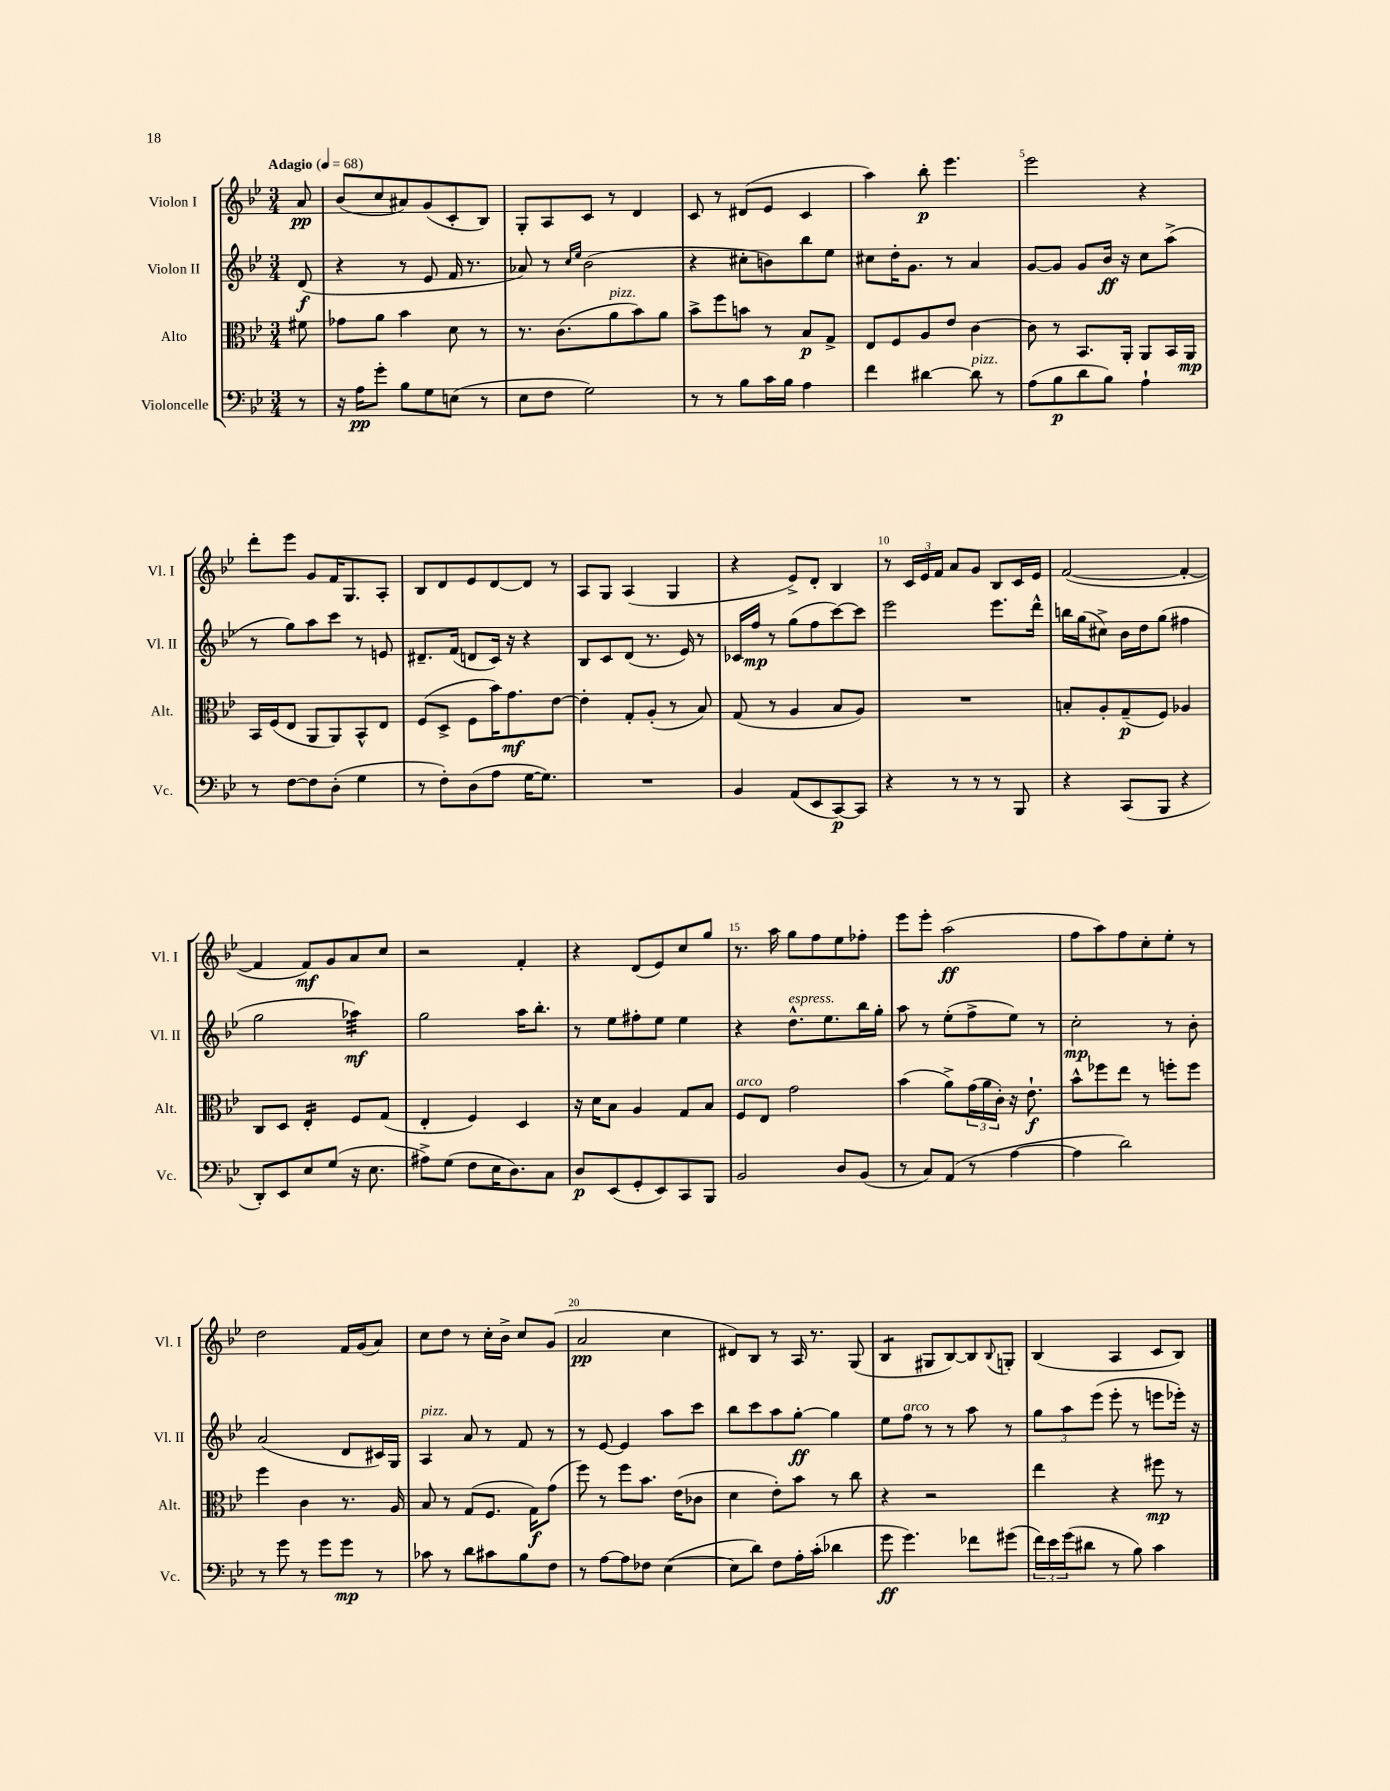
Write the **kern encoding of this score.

**kern	**kern	**kern	**kern
*staff4	*staff3	*staff2	*staff1
*clefF4	*clefC3	*clefG2	*clefG2
*k[b-e-]	*k[b-e-]	*k[b-e-]	*k[b-e-]
*M3/4	*M3/4	*M3/4	*M3/4
*MM68	*MM68	*MM68	*MM68
8r	8f#\	(8d/	8a/
=	=	=	=
16r	8g-\L	4r	(8b-/L
16A\LK	.	.	.
8g'\J	8a\J	.	8cc/
8B-\L	4b-\	8r	8a#/)
8G\	.	8e-/	(8g/
(8E\J	8d\	16f/	8c'/
.	.	8.r	.
8r	8r	.	8B-/J)
=	=	=	=
8E-\L	8.r	8a-/)	8G'/L
8F\J	.	8r	8A/
.	(8.c\L	.	.
.	.	16qqcc/LL	.
.	.	16qqee-/JJ	.
2G\)	.	(2b-\	8c/J
.	8a\	.	8r
.	8b-\)	.	4d/
.	8a\J	.	.
=	=	=	=
8r	8b-^\L	4r	8c/
8r	8ff\	.	8r
8B-\L	8b\J	8cc#'\L	(8d#/L
16c\L	8r	8b\)	8e-/J
16B-\JJ	.	.	.
4A\	8B-/L	8bb-\	4c/
.	8G^/J	8ee-\J	.
=	=	=	=
4f\	8E-/L	8cc#\L	4aa\)
.	8F/	16dd'\K	.
.	.	8.g\J	.
[4d#\	8A/	.	8bb-'\
.	8e-/J	8r	4.eee-\
8d#\]	[4c\	4a/	.
8r	.	.	.
=	=	=	=
(8A\L	8c\]	[8g/L	2eee-\
8B-\	8r	8g/]J	.
8d\	8.BB-/L	8g/L	.
8B-\J)	.	16b-/Jk	.
.	16AA'/Jk	16r	.
4A`\	8AA/L	8cc\L	4r
.	16BB-/L	(8aa^\J	.
.	16AA/JJ	.	.
=	=	=	=
8r	16BB-/LL	8r	8ddd'\L
.	(16F/J	.	.
[8F\L	8E-/J	8gg\L)	8eee-\J
8F\]	8AA/L	8aa\	8g/L
(8D'\J	8AA/)	8ccc\J	16f/K
.	.	.	8.G/
4G\	8BB-^^/	8r	.
.	8E-/J	8e/	8A'/J
=	=	=	=
8r	(8F/L	8.d#~/L	8B-/L
8F'\L)	8D^/J	.	8d/
.	.	(16f/Jk	.
(8D\	8F\L	8d/L	8e-/
8A\J	16b-\K)	16c/Jk)	[8d/
.	8.g\	16r	.
[16G\LK	.	4r	8d/]J
8.G\]J)	.	.	.
.	[8e-\J	.	8r
=	=	=	=
2.r	4e-'\]	8B-/L	8A/L
.	.	8c/	8G/J
.	8G'/L	(8d/J	(4A/
.	(8A'/J	8.r	.
.	8r	.	4G/
.	.	16e-/)	.
.	8B-/)	8r	.
=	=	=	=
4BB-/	(8G/	16c-/LL	4r
.	.	16ff/JJ	.
.	8r	8r	.
(8AA/L	4A/	(8gg\L	8e-^/L)
8EE-/	.	8ff\	8d'/J
[8CC/)	8B-/L	[8ccc\)	4B-/
8CC/]J	8A/J)	8ccc\]J	.
=	=	=	=
4r	2.r	2eee-\	8r
.	.	.	24c/LL
.	.	.	24e-/
.	.	.	24f/JJ
8r	.	.	8a/L
8r	.	.	8g/J
8r	.	8.eee-\L	8B-/L
8BBB-/	.	.	16c/L
.	.	16ddd^^\Jk	16e-/JJ
=	=	=	=
4r	8B'/L	16bb\LL	([2f/
.	.	(16gg\J	.
.	8A'/	8cc#^\J)	.
(8CC/L	(8G~/	16b-\LL	.
.	.	16dd\J	.
8BBB-/J	8F/J)	(8gg\J	.
4r	4A-/	4ff#\	4f'/_
=	=	=	=
8DD'/L)	8C/L	2gg\	4f/]
8EE-/	8D/J	.	.
8E-/	4E-'/	.	8f/L)
(8G/J	.	.	8g/
16r	8F/L	4aa-\)	8a/
8.E-\	.	.	.
.	(8G/J	.	8cc/J
=	=	=	=
8A#^\L)	4E-'/	2gg\	2r
(8G\J	.	.	.
8F\L	4F/)	.	.
16E-\K	.	.	.
8.D\)	.	.	.
.	4D/	16aa\LK	4f'/
.	.	8.bb-'\J	.
8C\J	.	.	.
=	=	=	=
8D/L	16r	8r	4r
.	16d\LK	.	.
(8EE-/	8B-\J	8ee-\L	.
8GG'/	4A/	8ff#'\	(8d/L
8EE-/)	.	8ee-\J	8e-/)
8CC/	8G/L	4ee-\	8cc/
8BBB-/J	8B-/J	.	8gg/J
=	=	=	=
2BB-/	8F/L	4r	8.r
.	8E-/J	.	.
.	.	.	16aa\
.	2g\	8.dd^^\L	8gg\L
.	.	.	8ff\
.	.	8.ee-\	.
8D/L	.	.	8ee-\
(8BB-/J	.	16bb-\L	8ff-'\J
.	.	16gg'\JJ	.
=	=	=	=
8r	(4b-\	8aa\	8eee-\L
8C/L)	.	8r	8eee-'\J
(8AA/J	8a^\L)	(8ee-'\L	(2aa\
8r	(24g\L	8ff^\	.
.	24a\	.	.
.	24c'\JJ)	.	.
[4A\	16r	8ee-\J)	.
.	8.e-`\	.	.
.	.	8r	.
=	=	=	=
4A\]	8b-^^\L	2cc'\	8ff\L
.	8ff-\	.	8aa\)
2d\)	8ee-\J	.	8ff\
.	8r	.	8cc'\
.	8ff'\L	8r	8ee-'\J
.	8ff\J	8b-'\	8r
=	=	=	=
8r	4ff\	(2a/	2dd\
8g\	.	.	.
8r	4c\	.	.
8g\L	.	.	.
8g\J	8.r	8d/L	16f/LL
.	.	.	(16g/J
8r	.	16c#/L)	8a/J)
.	16A/	16G/JJ	.
=	=	=	=
8c-\	8B-/	4A/	8cc\L
8r	8r	.	8dd\J
8d\L	(8G/L	8a/	8r
8c#\	8.F/J	8r	16cc'\LL
.	.	.	16b-^\JJ
8B-\	.	8f/	8cc/L
.	16G\LK)	.	.
8F\J	(8g\J	8r	(8g/J
=	=	=	=
8r	8ff\)	8r	2a/
[8A\L	8r	[8e-/	.
8A\]	8ff\L	4e-/]	.
8F-\J	8.b-\J	.	.
([4E-\	.	8aa\L	4cc\
.	(16e-\LK	.	.
.	8c-\J	8ccc\J	.
=	=	=	=
8E-\]L	4d\	8bb-\L	8d#/L)
8d\J)	.	8ccc\	8B-/J
8F\L	8e-'\L)	8aa\	8r
16A'\L	8b-\J	[8gg'\J	16A/
(16c'\JJ	.	.	8.r
4d-\	8r	4gg\]	.
.	8cc\	.	(8G/
=	=	=	=
8g\	4r	8ee-\L	4B-/
4.g\)	.	8ff\J	.
.	2r	8r	8G#/L
.	.	8r	[8B-/)
8f-\L	.	8aa\	8B-/]
.	.	.	8qqB-/
(8g#\J	.	8r	8G'/J
=	=	=	=
24f\LL)	4ee-\	12gg\L	(4B-/
24e-\	.	.	.
(24g\J	.	12aa\	.
8d#\J	.	.	.
.	.	(12eee-\J	.
8r	4r	8eee-'\	4A/
8B-\)	.	8r	.
4c\	8ff#\	8eee\L	8c/L
.	8r	16eee-'\Jk)	8B-/J)
.	.	16r	.
==	==	==	==
*-	*-	*-	*-
